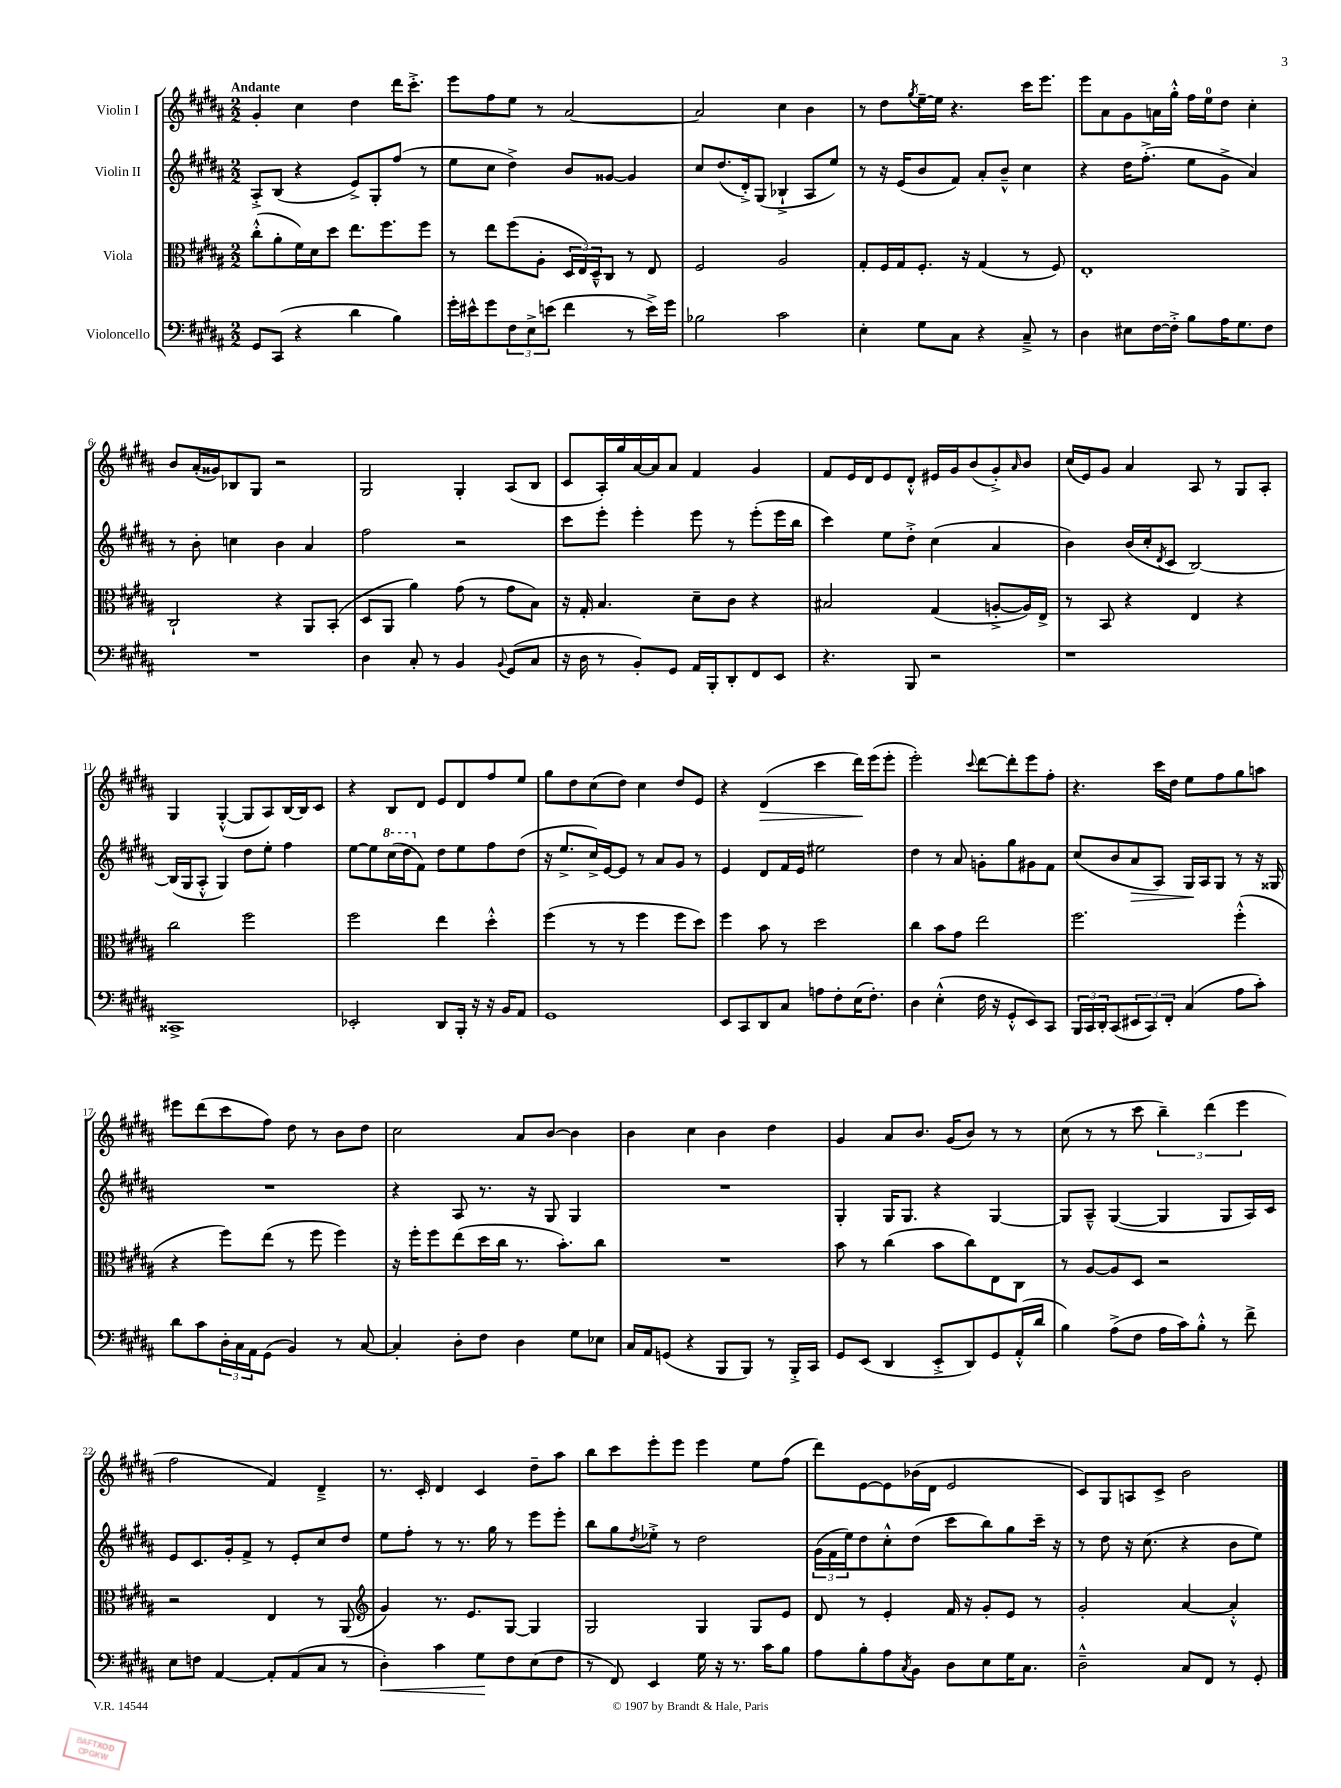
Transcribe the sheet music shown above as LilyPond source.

<<
\new StaffGroup <<
\new Staff = "s0" \with { instrumentName = "Violin I" } {
    \clef treble \key b \major \numericTimeSignature \time 2/2 \tempo "Andante"
    gis'4-. cis''4 dis''4 dis'''16 cis'''8.-.-> |
    e'''8 fis''8 e''8 r8 ais'2~ |
    ais'2 cis''4 b'4 |
    r8 dis''8 \acciaccatura { gis''8 } e''16~-- e''16 r4. cis'''16 e'''8. |
    e'''8 ais'8 gis'8 a'16 gis''16-.-^ fis''16 e''16-0 dis''8 cis''4-. |
    b'8 ais'16-.( gisis'16) bes8 gis8 r2 |
    gis2 gis4-. ais8( b8 |
    cis'8 ais16-.) gis''16 ais'16~ ais'16 ais'8 fis'4 gis'4 |
    fis'8 e'16 dis'16 e'8 dis'8-.-^ eis'16 gis'16 b'8( gis'8-.->) \grace { ais'16 } b'8 |
    cis''16( e'16) gis'8 ais'4 ais8 r8 gis8 ais8-. |
    gis4 gis4~-.-^( gis8 ais8) b16~ b16 cis'8 |
    r4 b8 dis'8 e'8 dis'8 fis''8 e''8 |
    gis''8 dis''8 cis''8( dis''8) cis''4 dis''8 e'8 |
    r4 dis'4\>( cis'''4 dis'''16\!) e'''16( e'''8-. |
    e'''2-.) \appoggiatura { cis'''8 } dis'''8~ dis'''8-. e'''8 fis''8-. |
    r4. cis'''16 dis''16 e''8 fis''8 gis''8 a''8 |
    eis'''8 dis'''8( cis'''8 fis''8) dis''8 r8 b'8 dis''8 |
    cis''2 ais'8 b'8~ b'4 |
    b'4 cis''4 b'4 dis''4 |
    gis'4 ais'8 b'8. gis'16( b'8) r8 r8 |
    cis''8( r8 r8 cis'''8 \tuplet 3/2 { b''4--) dis'''4( e'''4 } |
    fis''2 fis'4) dis'4---> |
    r8. cis'16-. dis'4 cis'4 dis''8-- ais''8 |
    b''8 cis'''8 e'''8-. e'''8 e'''4 e''8 fis''8( |
    dis'''8) e'8~ e'8 bes'16( dis'16 e'2 |
    cis'8) gis8 a8 cis'8-> b'2 \bar "|." |
}
\new Staff = "s1" \with { instrumentName = "Violin II" } {
    \clef treble \key b \major \numericTimeSignature \time 2/2
    ais8-.-> b8( r4 e'8->) gis8-. fis''8( r8 |
    e''8 cis''8 dis''4->) b'8 gisis'8~ gisis'4 |
    cis''8 dis''8.( dis'16-.->) gis8( bes4-!-> ais8 e''8) |
    r8 r16 e'16( b'8 fis'8) ais'8-. b'8---^ cis''4 |
    r4 dis''16 fis''8.-.->( e''8 gis'8-> ais'4) |
    r8 b'8-. c''4 b'4 ais'4 |
    fis''2 r2 |
    cis'''8 e'''8-. e'''4-. e'''8 r8 e'''8-.( e'''16 b''16 |
    cis'''4) e''8 dis''8-.-> cis''4( ais'4 |
    b'4) b'16( cis''16-. \acciaccatura { dis'8 } cis'8 b2~) |
    b16( gis16 ais8-.-^ gis4) dis''8 e''8-. fis''4 |
    e''8~ e''8 \ottava #1 cis'''16( dis'''16 \ottava #0 fis'8) dis''8 e''8 fis''8 dis''8( |
    r16 e''8.-> cis''16->) e'16~ e'8 r8 ais'8 gis'8 r8 |
    e'4 dis'8 fis'16 e'16 eis''2 |
    dis''4 r8 ais'8 g'8-. gis''8 gis'8 fis'8 |
    cis''8( b'8 ais'8\> ais8) gis16\! ais16 gis8 r8 r16 gisis16 |
    R1 |
    r4 ais8 r8. r16 gis8 gis4 |
    R1 |
    gis4-. gis16 gis8. r4 gis4~ |
    gis8 ais8---^ gis4~( gis4 gis8 ais16) cis'16 |
    e'8 cis'8. gis'16-. fis'8-> r8 e'8-. cis''8 dis''8 |
    e''8 fis''8-. r8 r8. gis''16 r8 e'''8 e'''8-. |
    b''8 gis''8 \acciaccatura { dis''8 } ees''8-.-> r8 dis''2 |
    \tuplet 3/2 { gis'16( fis'16 e''16) } dis''8 cis''8-.-^ dis''8( cis'''8 b''8) gis''8 cis'''16-- r16 |
    r8 dis''8 r16 cis''8.( r4 b'8 e''8) \bar "|." |
}
\new Staff = "s2" \with { instrumentName = "Viola" } {
    \clef alto \key b \major \numericTimeSignature \time 2/2
    cis''8-.-^( ais'8-. fis'16) dis'16 dis''8 e''8. fis''8. fis''8 |
    r8 e''8 fis''8( ais8-. \tuplet 3/2 { dis16 e16) dis16---^ } cis8 r8 e8 |
    fis2 ais2 |
    gis8-. fis16 gis16 fis8.-. r16 gis4( r8 fis8) |
    e1-. |
    cis2-! r4 ais,8 b,8-.( |
    dis8 ais,8 ais'4) gis'8( r8 gis'8 b8) |
    r16 gis16-. b4. dis'8-- cis'8 r4 |
    bis2 gis4( a8~-.-> a16) e16-> |
    r8 b,8 r4 e4 r4 |
    cis''2 fis''2 |
    fis''2 e''4 dis''4-.-^ |
    fis''4( r8 r8 fis''4 fis''8 dis''8) |
    fis''4 b'8 r8 dis''2 |
    cis''4 b'8 gis'8 e''2 |
    fis''2. fis''4-.-^( |
    r4 fis''8) e''8( r8 fis''8 fis''4) |
    r16 fis''16-. fis''8 e''8( dis''16 cis''16 r8. b'8.-.) cis''8 |
    R1 |
    b'8 r8 cis''4( b'8 cis''8) e8 cis8 |
    r8 ais8~ ais8 dis8 r2 |
    r2 e4 r8 ais,8( |
    \clef treble gis'4) r8. e'8. gis8~ gis4 |
    gis2 gis4 gis8 e'8 |
    dis'8 r8 e'4-. fis'16 r16 gis'8-. e'8 r8 |
    gis'2-. ais'4~ ais'4-.-^ \bar "|." |
}
\new Staff = "s3" \with { instrumentName = "Violoncello" } {
    \clef bass \key b \major \numericTimeSignature \time 2/2
    gis,8 cis,8( r4 dis'4 b4) |
    gis'16-. eis'16-^ gis'8 \tuplet 3/2 { fis8 e8-> e'8( } fis'4 r8 e'16->) gis'16 |
    bes2 cis'2 |
    e4-. gis8 cis8 r4 cis8---> r8 |
    dis4 eis8 fis16~ fis16-.-> b8 ais16 gis8. fis8 |
    R1 |
    dis4 cis8-. r8 b,4 \appoggiatura { b,8 } gis,8( cis8 |
    r16 dis16 r8 b,8-.) gis,8 ais,16 b,,16-. dis,8-. fis,8 e,8 |
    r4. b,,8 r2 |
    r1 |
    cisis,1-> |
    ees,2-. dis,8 b,,16-. r16 r16 b,16 ais,8 |
    gis,1 |
    e,8 cis,8 dis,8 cis8 a8 fis8-. e16( fis8.-.) |
    dis4 e4-.-^( fis16 r16 gis,8-.-^ e,8) cis,8 |
    \tuplet 3/2 { b,,16 cis,16 dis,16-. } cis,8( \tuplet 3/2 { eis,8 cis,8) fis,8-. } cis4( ais8 cis'8-.) |
    dis'8 cis'8 \tuplet 3/2 { dis16-. cis16 ais,16 } gis,8( b,4) r8 cis8~ |
    cis4-. dis8-. fis8 dis4 gis8 ees8 |
    cis16 ais,16 g,8( r4 b,,8 b,,8) r8 b,,16-.-> cis,16 |
    gis,8 e,8( dis,4 e,8-.-> dis,8) gis,8 ais,16-.-^( dis'16 |
    b4) ais8->( fis8 ais16 cis'16) b8-.-^ r8 fis'8-> |
    e8 f8 ais,4~ ais,8-. ais,8( cis8 r8 |
    dis4-.\<) cis'4 gis8\! fis8 e8( fis8 |
    r8 fis,8) e,4 gis16 r16 r8. cis'16 b8 |
    ais8 b8-. ais8 \acciaccatura { cis8 } b,8 dis8 e8 gis16 cis8. |
    dis2---^ cis8 fis,8 r8 gis,8-. \bar "|." |
}
>>
>>
